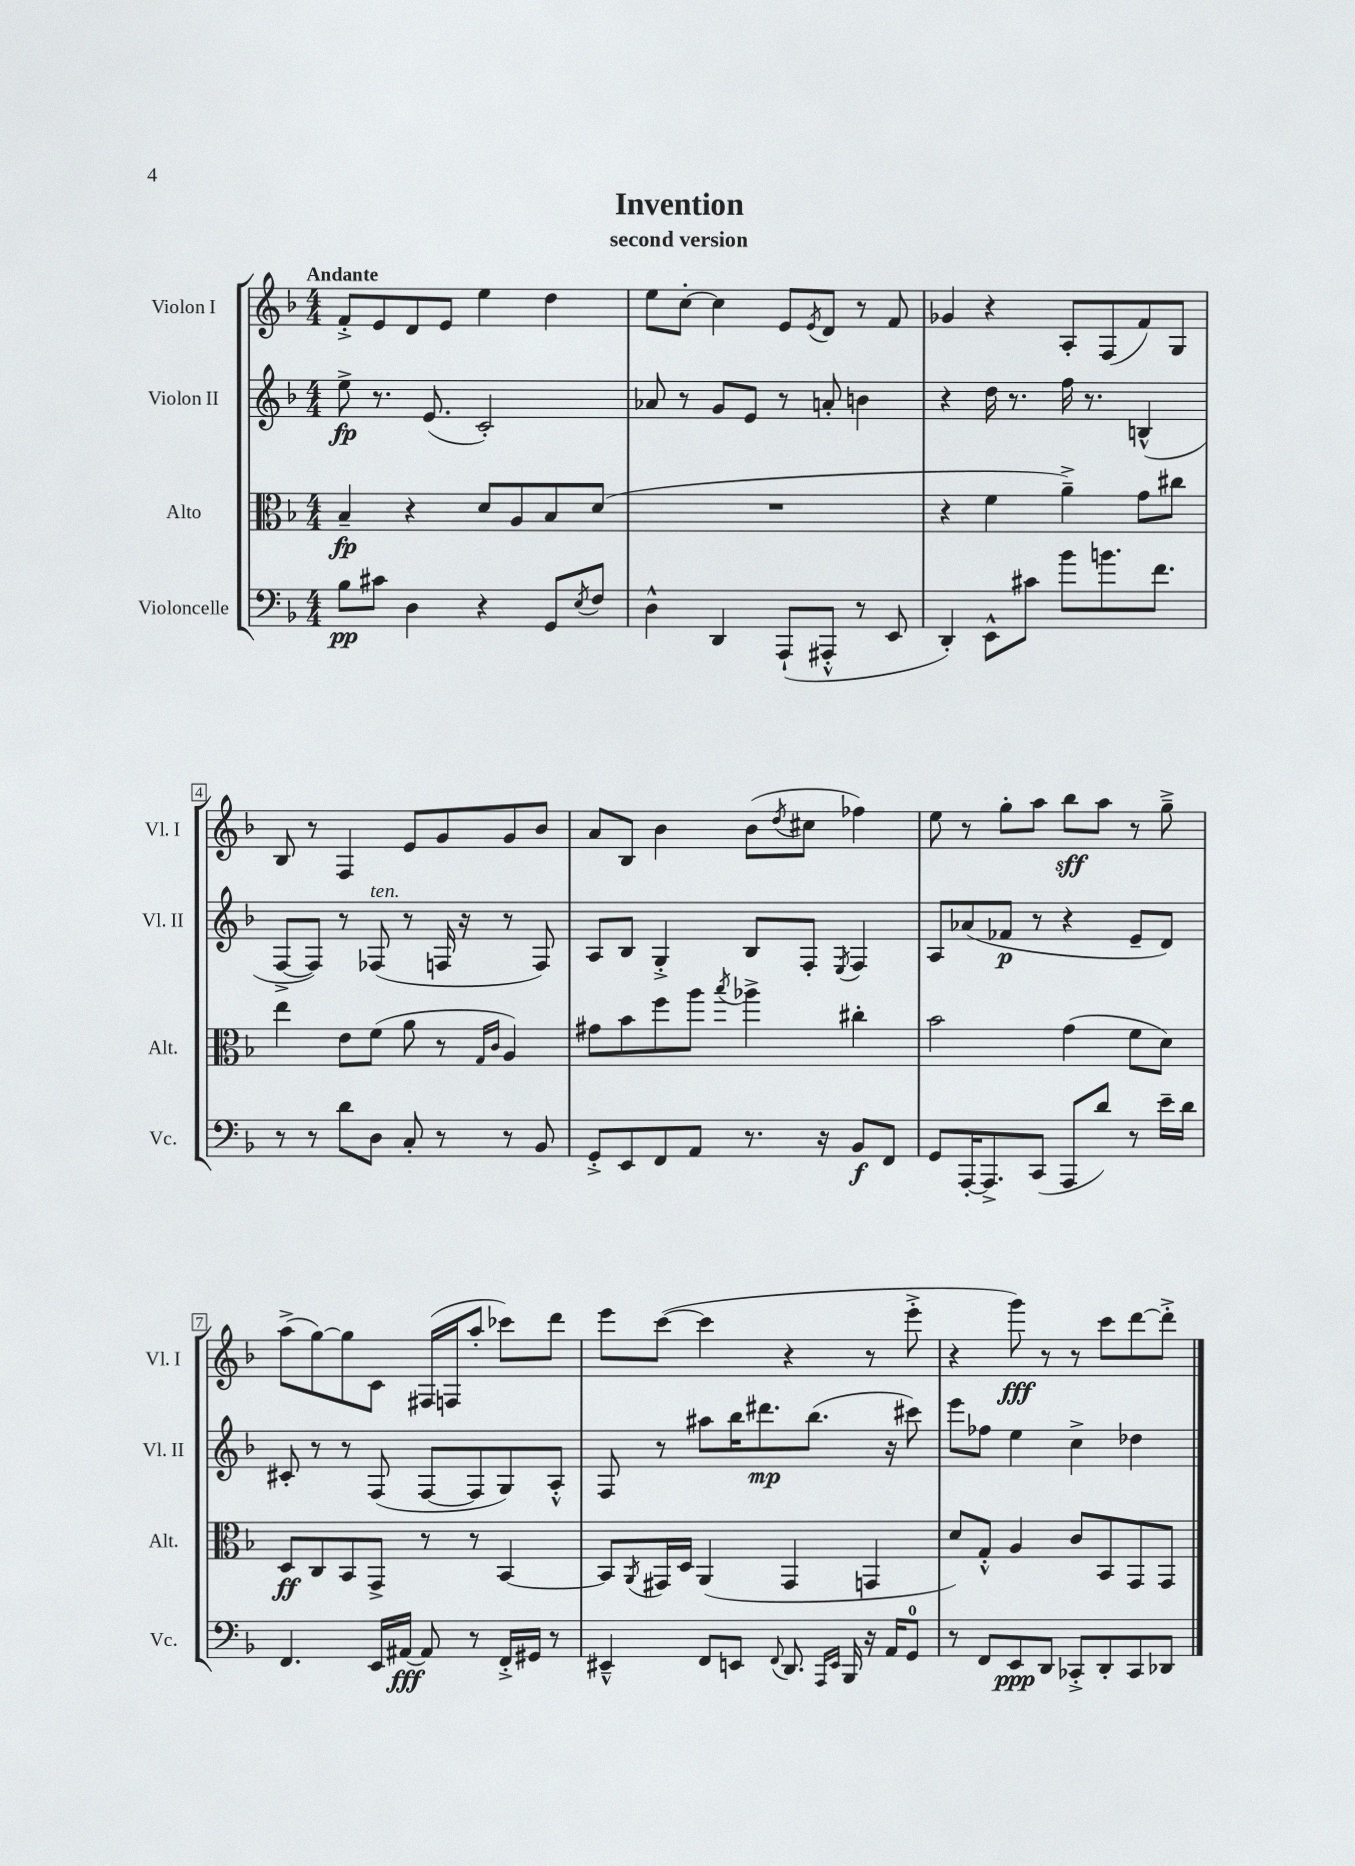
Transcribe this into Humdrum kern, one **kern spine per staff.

**kern	**kern	**kern	**kern
*staff4	*staff3	*staff2	*staff1
*clefF4	*clefC3	*clefG2	*clefG2
*k[b-]	*k[b-]	*k[b-]	*k[b-]
*M4/4	*M4/4	*M4/4	*M4/4
8B-	4B-~	8ee^	8f'^
8c#	.	8.r	8e
4D	4r	.	8d
.	.	(8.e	.
.	.	.	8e
4r	8d	2c')	4ee
.	8A	.	.
8GG	8B-	.	4dd
8qE	.	.	.
8F	(8d	.	.
=	=	=	=
4D^^	1r	8a-	8ee
.	.	8r	[8cc'
4DD	.	8g	4cc]
.	.	8e	.
(8AAA`	.	8r	8e
.	.	.	8qe
8AAA#'^^	.	8a'	8d
8r	.	4b	8r
8EE	.	.	8f
=	=	=	=
4DD')	4r	4r	4g-
8EE^^	4f	16dd	4r
.	.	8.r	.
8c#	.	.	.
8b-	4a~^)	16ff	8A'
.	.	8.r	.
8.b	.	.	(8F
.	8g	(4B^^	8f)
8.f	.	.	.
.	8cc#	.	8G
=	=	=	=
8r	4ee	[8F^	8B-
8r	.	8F])	8r
8d	8e	8r	4F
8D	(8f	(8F-	.
8C'	8a	8r	8e
8r	8r	16F	8g
.	.	16r	.
.	16qqG	.	.
.	16qqc	.	.
8r	4A)	8r	8g
8BB-	.	8F)	8b-
=	=	=	=
8GG'^	8g#	8A	8a
8EE	8b-	8B-	8B-
8FF	8ff	4G'^	4b-
8AA	8aa	.	.
.	8qbb-	.	.
8.r	4aa-^	8B-	(8b-
.	.	.	8qdd
.	.	8F'	8cc#
16r	.	.	.
.	.	8qE	.
8BB-	4cc#'	4F	4ff-)
8FF	.	.	.
=	=	=	=
8GG	2b-	8A	8ee
[16AAA'	.	(8a-	8r
8.AAA^]	.	.	.
.	.	8f-	8gg'
(8CC	.	8r	8aa
8AAA	(4g	4r	8bb-
8d)	.	.	8aa
8r	8f	8e~	8r
16e~	8d)	8d)	8gg~^
16d	.	.	.
=	=	=	=
4.FF	8D	8c#'	(8aa^
.	8C	8r	[8gg)
.	8BB-	8r	8gg]
16EE	8GG^	(8F	8c
[16AA#	.	.	.
8AA#]	8r	[8F	(16F#
.	.	.	16F
8r	8r	8F]	8aa'
16FF'^	[4BB-	8G)	8ccc-)
16GG#	.	.	.
8r	.	8A'^^	8ddd
=	=	=	=
4EE#~^^	8BB-]	8F	8eee
.	8qAA	.	.
.	16GG#	8r	([8ccc
.	16D	.	.
8FF	(4AA	8aa#	4ccc]
8EE	.	16bb-	.
.	.	8.ddd#	.
8qqFF	.	.	.
8.DD	4GG#	.	4r
.	.	(8.bb-	.
16qqAAA	.	.	.
16qqEE	.	.	.
16BBB-	.	.	.
16r	4GG	.	8r
16AA	.	16r	.
8GG	.	8ccc#)	8eee'^
=	=	=	=
8r	8d)	8eee	4r
8FF	8G'^^	8ff-	.
8EE	4A	4ee	8ggg)
8DD	.	.	8r
8CC-'^	8c	4cc^	8r
8DD'	8BB-	.	8ccc
8CC-	8GG	4dd-	[8ddd
8DD-	8GG	.	8ddd'^]
==	==	==	==
*-	*-	*-	*-
